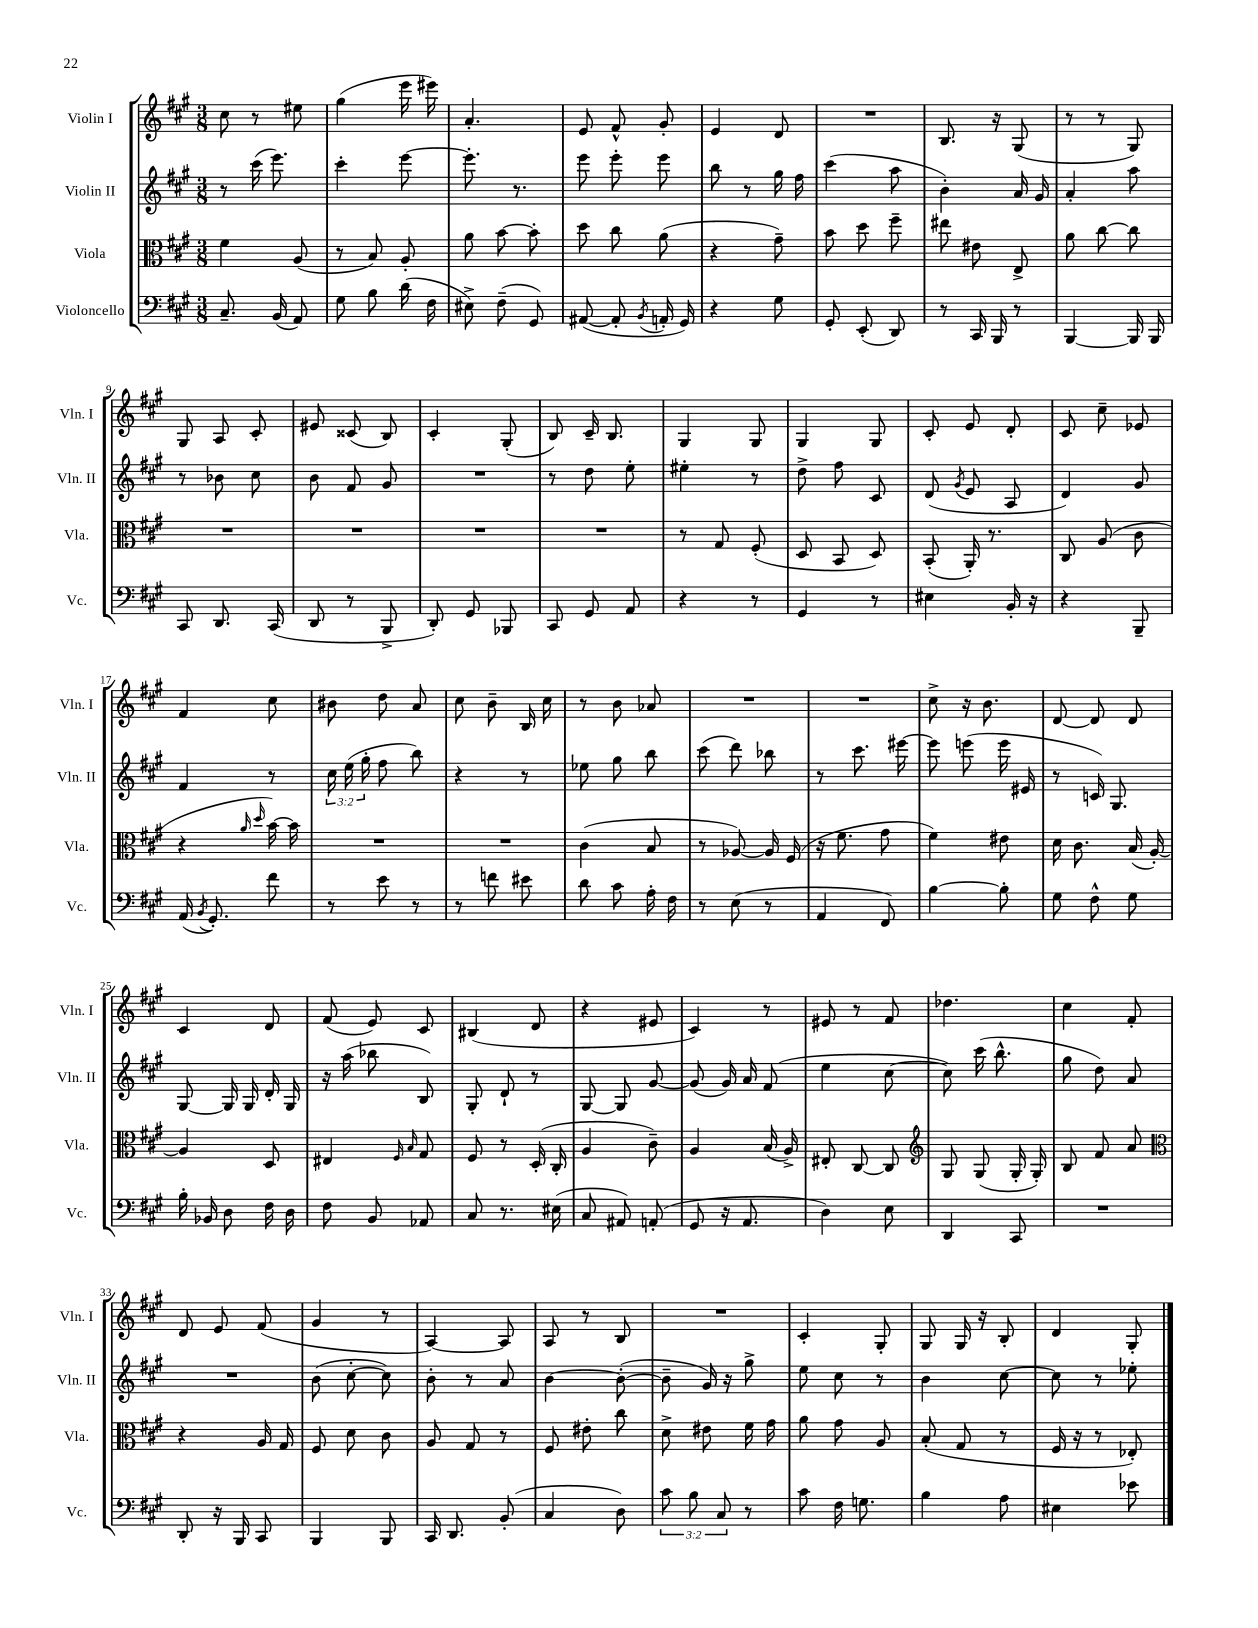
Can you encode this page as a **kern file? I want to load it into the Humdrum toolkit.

**kern	**kern	**kern	**kern
*staff4	*staff3	*staff2	*staff1
*clefF4	*clefC3	*clefG2	*clefG2
*k[f#c#g#]	*k[f#c#g#]	*k[f#c#g#]	*k[f#c#g#]
*M3/8	*M3/8	*M3/8	*M3/8
8.C#~/	4f#\	8r	8cc#\
.	.	(16ccc#\	8r
(16BB/	.	8.eee\)	.
8AA/)	(8A/	.	8ee#\
=	=	=	=
8G#\	8r	4ccc#'\	(4gg#\
8B\	8B/)	.	.
(16d\	8A'/	[8eee\	16eee\
16F#\	.	.	16eee#\)
=	=	=	=
8E#^\)	8a\	8.eee'\]	4.a'/
(8F#~\	[8b\	.	.
.	.	8.r	.
8GG#/)	8b'\]	.	.
=	=	=	=
([8AA#/	8dd\	8eee\	8e/
8AA#'/]	8cc#\	8eee'\	8f#^^/
8qBB/	.	.	.
16AA'/	(8a\	8eee\	8g#'/
16GG#/)	.	.	.
=	=	=	=
4r	4r	8bb\	4e/
.	.	8r	.
8G#\	8g#~\)	16gg#\	8d/
.	.	16ff#\	.
=	=	=	=
8GG#'/	8b\	(4ccc#\	4.r
(8EE'/	8dd\	.	.
8DD/)	8ff#~\	8aa\	.
=	=	=	=
8r	8ee#\	4b'\)	8.B/
16CC#/	8e#\	.	.
16BBB/	.	.	16r
8r	8E^/	16a/	(8G#/
.	.	16g#/	.
=	=	=	=
[4BBB/	8a\	4a'/	8r
.	[8cc#\	.	8r
16BBB/]	8cc#\]	8aa\	8G#/)
16BBB/	.	.	.
=	=	=	=
8CC#/	4.r	8r	8G#/
8.DD/	.	8b-\	8A/
.	.	8cc#\	8c#'/
(16CC#/	.	.	.
=	=	=	=
8DD/	4.r	8b\	8e#/
8r	.	8f#/	(8c##/
8BBB^/	.	8g#/	8B/)
=	=	=	=
8DD'/)	4.r	4.r	4c#'/
8GG#/	.	.	.
8BBB-/	.	.	(8G#'/
=	=	=	=
8CC#/	4.r	8r	8B/)
8GG#/	.	8dd\	16c#~/
.	.	.	8.B/
8AA/	.	8ee'\	.
=	=	=	=
4r	8r	4ee#'\	4G#/
.	8G#/	.	.
8r	(8F#'/	8r	8G#/
=	=	=	=
4GG#/	8D/	8dd^\	4G#/
.	8BB/	8ff#\	.
8r	8D/)	8c#/	8G#/
=	=	=	=
4E#\	(8BB'/	(8d/	8c#'/
.	.	8qg#/	.
.	16AA'/)	8e/	8e/
.	8.r	.	.
16BB'/	.	8A/	8d'/
16r	.	.	.
=	=	=	=
4r	8C#/	4d/)	8c#/
.	(8A/	.	8cc#~\
8BBB~/	8c#\	8g#/	8e-/
=	=	=	=
(16AA/	4r	4f#/	4f#/
8qBB/	.	.	.
8.GG#'/)	.	.	.
.	16qqa/	.	.
.	16qqdd/	.	.
8f#\	[16b\)	8r	8cc#\
.	16b\]	.	.
=	=	=	=
8r	4.r	24cc#\	8b#\
.	.	(24ee\	.
.	.	24gg#'\	.
8e\	.	8ff#\	8dd\
8r	.	8bb\)	8a/
=	=	=	=
8r	4.r	4r	8cc#\
8f\	.	.	8b~\
8e#\	.	8r	16B/
.	.	.	16cc#\
=	=	=	=
8d\	(4c#\	8ee-\	8r
8c#\	.	8gg#\	8b\
16A'\	8B/	8bb\	8a-/
16F#\	.	.	.
=	=	=	=
8r	8r	(8ccc#\	4.r
(8E\	[8A-/)	8ddd\)	.
8r	16A-/]	8bb-\	.
.	(16F#/	.	.
=	=	=	=
4AA/	16r	8r	4.r
.	8.f#\	.	.
.	.	8.ccc#\	.
8FF#/)	8g#\	.	.
.	.	[16eee#\	.
=	=	=	=
[4B\	4f#\)	8eee#\]	8cc#^\
.	.	(8eee\	16r
.	.	.	8.b\
8B'\]	8e#\	16eee\	.
.	.	16e#/	.
=	=	=	=
8G#\	16d\	8r	[8d/
.	8.c#\	.	.
8F#^^\	.	16c/)	8d/]
.	.	8.G#/	.
8G#\	(16B/	.	8d/
.	[16A'/)	.	.
=	=	=	=
16B'\	4A/]	[8G#/	4c#/
16BB-/	.	.	.
8D\	.	16G#/]	.
.	.	16G#/	.
16F#\	8D/	16d'/	8d/
16D\	.	16G#/	.
=	=	=	=
8F#\	4E#/	16r	(8f#/
.	.	(16aa\	.
8BB/	.	8bb-\	8e/)
.	16qqF#/	.	.
.	16qqB/	.	.
8AA-/	8G#/	8B/)	8c#/
=	=	=	=
8C#/	8F#/	8G#'/	(4B#/
8.r	8r	8d`/	.
.	(16D'/	8r	8d/
(16E#\	16C#'/	.	.
=	=	=	=
8C#/	4A/	[8G#/	4r
8AA#/)	.	8G#/]	.
(8AA'/	8c#~\)	[8g#/	8e#/
=	=	=	=
8GG#/	4A/	(8g#/]	4c#/)
16r	.	16g#/)	.
8.AA/	.	16a/	.
.	(16B/	(8f#/	8r
.	16A^/)	.	.
=	=	=	=
4D\)	8E#'/	4ee\	8e#/
.	[8C#/	.	8r
8E\	8C#/]	[8cc#\	8f#/
=	=	=	=
*	*clefG2	*	*
4DD/	8G#/	8cc#\])	4.dd-\
.	(8G#/	(16ccc#\	.
.	.	8.bb^^\	.
8CC#/	16G#'/	.	.
.	16G#'/)	.	.
=	=	=	=
4.r	8B/	8gg#\	4cc#\
.	8f#/	8dd\)	.
.	8a/	8a/	8f#'/
=	=	=	=
*	*clefC3	*	*
8DD'/	4r	4.r	8d/
16r	.	.	8e/
16BBB/	.	.	.
8CC#/	16A/	.	(8f#/
.	16G#/	.	.
=	=	=	=
4BBB/	8F#/	(8b\	4g#/
.	8d\	[8cc#'\	.
8BBB/	8c#\	8cc#\])	8r
=	=	=	=
16CC#/	8A/	8b'\	[4A/)
8.DD/	.	.	.
.	8G#/	8r	.
(8BB'/	8r	8a/	8A/]
=	=	=	=
4C#/	8F#/	[4b\	8A/
.	8e#'\	.	8r
8D\)	8cc#\	(8b'\_	8B/
=	=	=	=
12c#\	8d^\	8b~\]	4.r
12B\	.	.	.
.	8e#\	16g#/)	.
12C#/	.	.	.
.	.	16r	.
8r	16f#\	8gg#^\	.
.	16g#\	.	.
=	=	=	=
8c#\	8a\	8ee\	4c#'/
16F#\	8g#\	8cc#\	.
8.G\	.	.	.
.	8A/	8r	8G#'/
=	=	=	=
4B\	(8B'/	4b\	8G#/
.	8G#/	.	16G#/
.	.	.	16r
8A\	8r	[8cc#\	8B'/
=	=	=	=
4E#\	16F#/	8cc#\]	4d/
.	16r	.	.
.	8r	8r	.
8e-\	8E-'/)	8ee-'\	8G#'/
==	==	==	==
*-	*-	*-	*-
